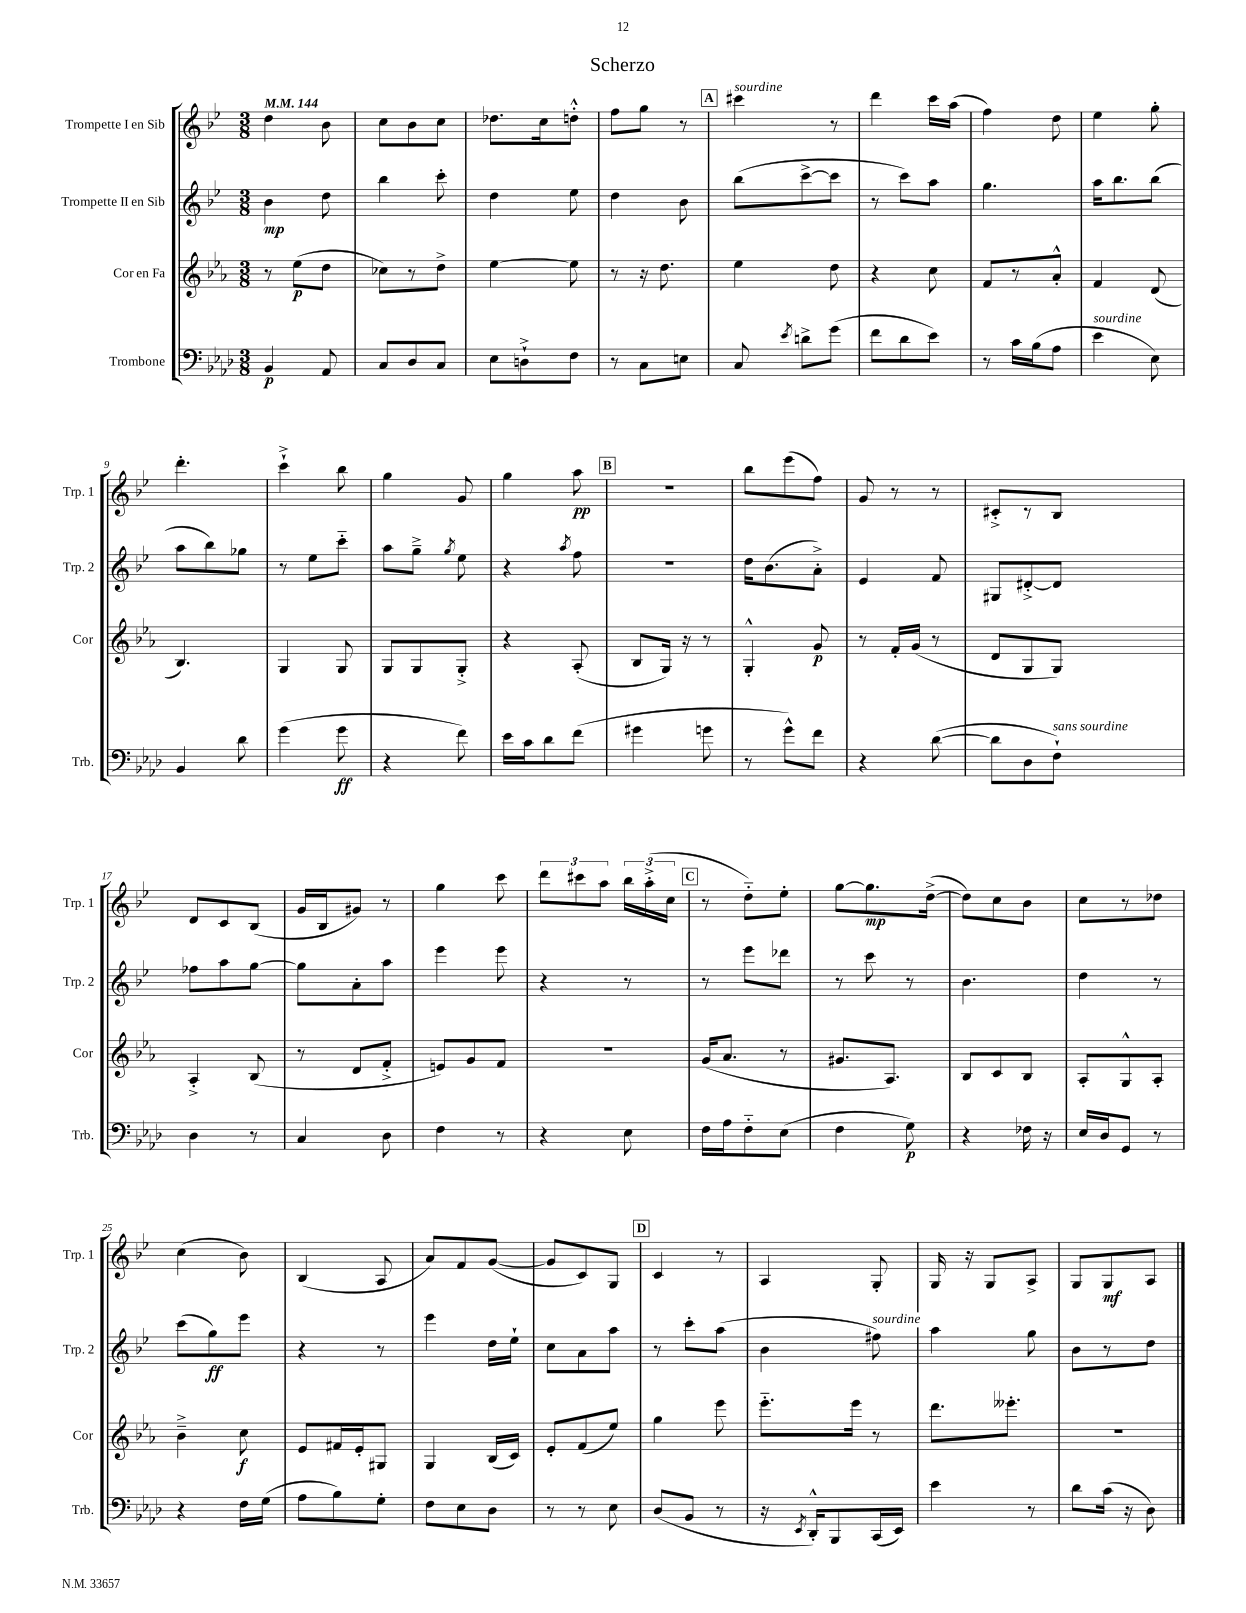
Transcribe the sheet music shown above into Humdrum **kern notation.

**kern	**dynam	**kern	**dynam	**kern	**dynam	**kern	**dynam
*part4	*part4	*part3	*part3	*part2	*part2	*part1	*part1
*staff4	*staff4	*staff3	*staff3	*staff2	*staff2	*staff1	*staff1
*I"Trombone	*	*I"Cor en Fa	*	*I"Trompette II en Sib	*	*I"Trompette I en Sib	*
*I'Trb.	*	*I'Cor	*	*I'Trp. 2	*	*I'Trp. 1	*
*clefF4	*	*clefG2	*	*clefG2	*	*clefG2	*
*k[b-e-a-d-]	*	*k[b-e-a-]	*	*k[b-e-]	*	*k[b-e-]	*
*M3/8	*	*M3/8	*	*M3/8	*	*M3/8	*
*MM144	*	*MM144	*	*MM144	*	*MM144	*
=1	=1	=1	=1	=1	=1	=1	=1
4BB-/	p	8r	.	4b-\	mp	4dd\	.
.	.	(8ee-\L	p	.	.	.	.
8AA-/	.	8dd\J	.	8dd\	.	8b-\	.
=2	=2	=2	=2	=2	=2	=2	=2
8C/L	.	8cc-X\L)	.	4bb-\	.	8cc\L	.
8D-/	.	8r	.	.	.	8b-\	.
8C/J	.	8dd^\J	.	8ccc'\	.	8cc\J	.
=3	=3	=3	=3	=3	=3	=3	=3
8E-\L	.	[4ee-\	.	4dd\	.	8.dd-X\L	.
8Dn`^\	.	.	.	.	.	.	.
.	.	.	.	.	.	16cc\k	.
8F\J	.	8ee-\]	.	8ee-\	.	8ddn'^^\J	.
=4	=4	=4	=4	=4	=4	=4	=4
8r	.	8r	.	4dd\	.	8ff\L	.
8C\L	.	16r	.	.	.	8gg\J	.
.	.	8.dd\	.	.	.	.	.
8En\J	.	.	.	8b-\	.	8r	.
!!LO:REH:place=s1:t=A
=5	=5	=5	=5	=5	=5	=5	=5
!	!	!	!	!	!	!LO:TX:a:i:t=sourdine	!
8C/	.	4ee-\	.	(8bb-\L	.	4ccc#X\	.
8qe-/	.	.	.	.	.	.	.
8dn^\L	.	.	.	[8ccc^\	.	.	.
(8g\J	.	8dd\	.	8ccc\J]	.	8r	.
=6	=6	=6	=6	=6	=6	=6	=6
8f\L	.	4r	.	8r	.	4ddd\	.
8d-\	.	.	.	8ccc\L)	.	.	.
8e-\J)	.	8cc\	.	8aa\J	.	16ccc\LL	.
.	.	.	.	.	.	(16aa\JJ	.
=7	=7	=7	=7	=7	=7	=7	=7
8r	.	8f/L	.	4.gg\	.	4ff\)	.
16c\LL	.	8r	.	.	.	.	.
(16B-\J	.	.	.	.	.	.	.
8A-\J	.	8a-'^^/J	.	.	.	8dd\	.
=8	=8	=8	=8	=8	=8	=8	=8
!LO:TX:a:i:t=sourdine	!	!	!	!	!	!	!
4e-\	.	4f/	.	16aa\KL	.	4ee-\	.
.	.	.	.	8.bb-\	.	.	.
8E-\)	.	(8d/	.	(8bb-\J	.	8gg'\	.
!!LO:LB:g=z
=9	=9	=9	=9	=9	=9	=9	=9
4BB-/	.	4.B-/)	.	8aa\L	.	4.ddd'\	.
.	.	.	.	8bb-\)	.	.	.
8d-\	.	.	.	8gg-X\J	.	.	.
=10	=10	=10	=10	=10	=10	=10	=10
(4g\	.	4G/	.	8r	.	4ccc`^\	.
.	.	.	.	8ee-\L	.	.	.
8g\	ff	8G/	.	8ccc\J	.	8bb-\	.
=11	=11	=11	=11	=11	=11	=11	=11
4r	.	8G/L	.	8aa\L	.	4gg\	.
.	.	8G/	.	8gg~^\J	.	.	.
.	.	.	.	8qgg/	.	.	.
8f\)	.	8G'^/J	.	8ee-\	.	8g/	.
=12	=12	=12	=12	=12	=12	=12	=12
16e-\LL	.	4r	.	4r	.	4gg\	.
16c\J	.	.	.	.	.	.	.
8d-\	.	.	.	.	.	.	.
.	.	.	.	8qaa/	.	.	.
(8f\J	.	(8A-'/	.	8ff\	.	8aa\	pp
!!LO:REH:place=s1:t=B
=13	=13	=13	=13	=13	=13	=13	=13
4g#X\	.	8B-/L	.	4.r	.	4.r	.
.	.	16G/Jk)	.	.	.	.	.
.	.	16r	.	.	.	.	.
8gn\	.	8r	.	.	.	.	.
=14	=14	=14	=14	=14	=14	=14	=14
8r	.	4G'^^/	.	16dd\KL	.	8bb-\L	.
.	.	.	.	(8.b-\	.	.	.
8g^^\L)	.	.	.	.	.	(8eee-\	.
8f\J	.	8g/	p	8a'^\J)	.	8ff\J)	.
=15	=15	=15	=15	=15	=15	=15	=15
4r	.	8r	.	4e-/	.	8g/	.
.	.	16f'/LL	.	.	.	8r	.
.	.	(16g/JJ	.	.	.	.	.
([8d-\	.	8r	.	8f/	.	8r	.
=16	=16	=16	=16	=16	=16	=16	=16
8d-\L]	.	8d/L	.	8G#X/L	.	8c#X'^/L	.
8D-\	.	8G/	.	[8d#X'^/	.	8r	.
!LO:TX:a:i:t=sans sourdine	!	!	!	!	!	!	!
8F`\J)	.	8G/J)	.	8d#/J]	.	8B-/J	.
!!LO:LB:g=z
=17	=17	=17	=17	=17	=17	=17	=17
4D-\	.	4A-'^/	.	8ff-X\L	.	8d/L	.
.	.	.	.	8aa\	.	8c/	.
8r	.	(8B-/	.	[8gg\J	.	(8B-/J	.
=18	=18	=18	=18	=18	=18	=18	=18
4C/	.	8r	.	8gg\L]	.	16g/LL	.
.	.	.	.	.	.	16B-/J	.
.	.	8d/L	.	8a'\	.	8g#X/J)	.
8D-\	.	8f'^/J	.	8aa\J	.	8r	.
=19	=19	=19	=19	=19	=19	=19	=19
4F\	.	8en/L)	.	4eee-\	.	4gg\	.
.	.	8g/	.	.	.	.	.
8r	.	8f/J	.	8eee-\	.	8ccc\	.
=20	=20	=20	=20	=20	=20	=20	=20
4r	.	4.r	.	4r	.	12ddd\L	.
.	.	.	.	.	.	12ccc#X\	.
.	.	.	.	.	.	12aa\J	.
8E-\	.	.	.	8r	.	24bb-\LL	.
.	.	.	.	.	.	(24aa'^\	.
.	.	.	.	.	.	24cc\JJ	.
!!LO:REH:place=s1:t=C
=21	=21	=21	=21	=21	=21	=21	=21
16F\LL	.	(16g/KL	.	8r	.	8r	.
16A-\J	.	8.a-/J	.	.	.	.	.
8F\	.	.	.	8eee-\L	.	8dd\L)	.
(8E-\J	.	8r	.	8ddd-X\J	.	8ee-'\J	.
=22	=22	=22	=22	=22	=22	=22	=22
4F\	.	8.g#X/L	.	8r	.	[8gg\L	.
.	.	.	.	8ccc\	.	8.gg\]	mp
.	.	8.A-/J)	.	.	.	.	.
8G\)	p	.	.	8r	.	.	.
.	.	.	.	.	.	([16dd^\Jk	.
=23	=23	=23	=23	=23	=23	=23	=23
4r	.	8B-/L	.	4.b-\	.	8dd\L])	.
.	.	8c/	.	.	.	8cc\	.
16F-X\	.	8B-/J	.	.	.	8b-\J	.
16r	.	.	.	.	.	.	.
=24	=24	=24	=24	=24	=24	=24	=24
16E-/LL	.	8A-'/L	.	4dd\	.	8cc\L	.
16D-/J	.	.	.	.	.	.	.
8GG/J	.	8G^^/	.	.	.	8r	.
8r	.	8A-'/J	.	8r	.	8dd-X\J	.
!!LO:LB:g=z
=25	=25	=25	=25	=25	=25	=25	=25
4r	.	4b-~^\	.	(8ccc\L	.	(4cc\	.
.	.	.	.	8gg\)	ff	.	.
16F\LL	.	8cc\	f	8eee-\J	.	8b-\)	.
(16G\JJ	.	.	.	.	.	.	.
=26	=26	=26	=26	=26	=26	=26	=26
8A-\L	.	8e-/L	.	4r	.	(4B-/	.
8B-\)	.	16f#X/L	.	.	.	.	.
.	.	16e-'/J	.	.	.	.	.
8G'\J	.	8G#X/J	.	8r	.	8A/	.
=27	=27	=27	=27	=27	=27	=27	=27
8F\L	.	4G/	.	4eee-\	.	8a/L)	.
8E-\	.	.	.	.	.	8f/	.
8D-\J	.	(16B-/LL	.	16dd\LL	.	([8g/J	.
.	.	16c/JJ)	.	16ee-`\JJ	.	.	.
=28	=28	=28	=28	=28	=28	=28	=28
8r	.	8e-'/L	.	8cc\L	.	8g/L]	.
8r	.	(8f/	.	8a\	.	8c/)	.
8E-\	.	8ee-/J)	.	8aa\J	.	8G/J	.
!!LO:REH:place=s1:t=D
=29	=29	=29	=29	=29	=29	=29	=29
(8D-/L	.	4gg\	.	8r	.	4c/	.
8BB-/J	.	.	.	8ccc'\L	.	.	.
8r	.	8eee-\	.	(8aa\J	.	8r	.
=30	=30	=30	=30	=30	=30	=30	=30
16r	.	8.eee-\L	.	4b-\	.	4A/	.
8qEE-/	.	.	.	.	.	.	.
16DD-'^^/KL)	.	.	.	.	.	.	.
8BBB-/	.	.	.	.	.	.	.
.	.	16eee-\Jk	.	.	.	.	.
!	!	!	!	!LO:TX:a:i:t=sourdine	!	!	!
(16CC/L	.	8r	.	8ff#X\)	.	8G'/	.
16EE-/JJ)	.	.	.	.	.	.	.
=31	=31	=31	=31	=31	=31	=31	=31
4e-\	.	8.ddd\L	.	4aa\	.	16G/	.
.	.	.	.	.	.	16r	.
.	.	.	.	.	.	8G/L	.
.	.	8.eee--X'\J	.	.	.	.	.
8r	.	.	.	8gg\	.	8A^/J	.
=32	=32	=32	=32	=32	=32	=32	=32
8d-\L	.	4.r	.	8b-\L	.	8G/L	.
(16c\Jk	.	.	.	8r	.	8G/	mf
16r	.	.	.	.	.	.	.
8D-\)	.	.	.	8dd\J	.	8A/J	.
==	==	==	==	==	==	==	==
*-	*-	*-	*-	*-	*-	*-	*-
